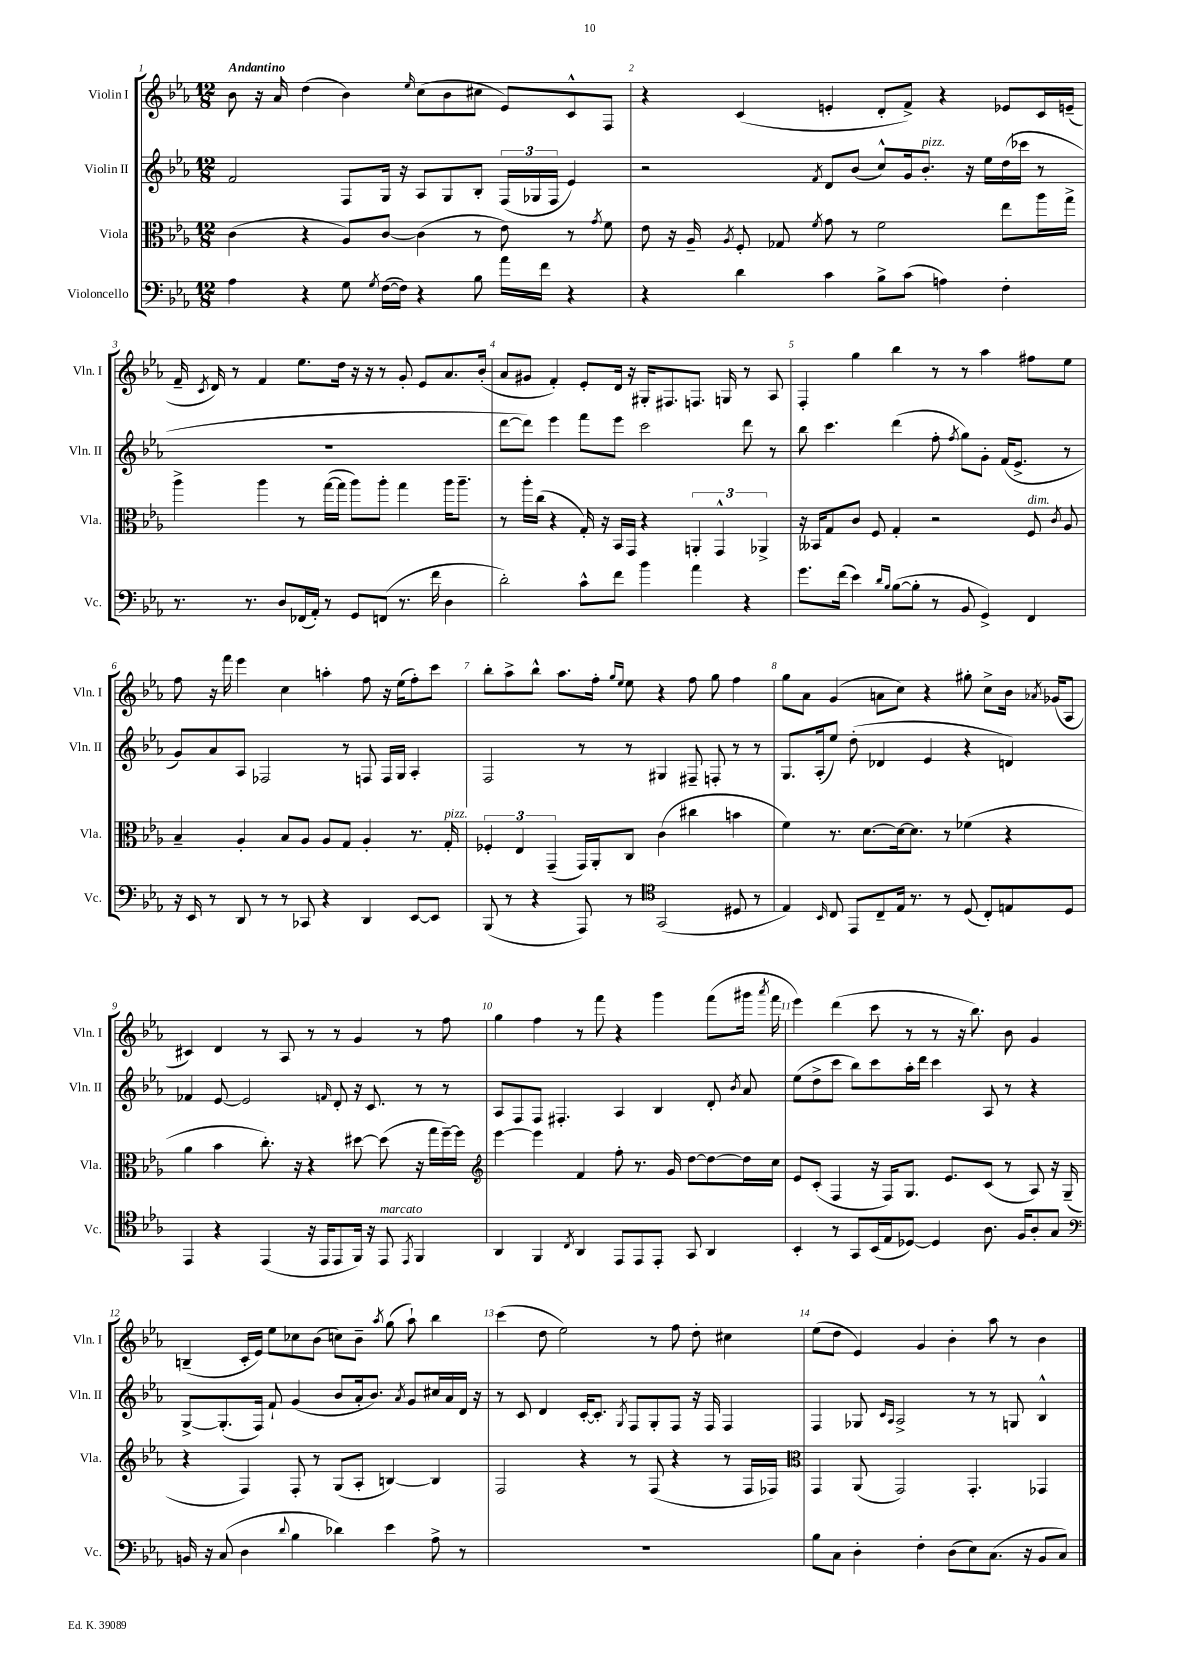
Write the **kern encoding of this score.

**kern	**kern	**kern	**kern
*staff4	*staff3	*staff2	*staff1
*clefF4	*clefC3	*clefG2	*clefG2
*k[b-e-a-]	*k[b-e-a-]	*k[b-e-a-]	*k[b-e-a-]
*M12/8	*M12/8	*M12/8	*M12/8
4A-\	(4c\	2f/	8b-\
.	.	.	16r
.	.	.	16a-/
4r	4r	.	(4dd\
8G\	8A-/L)	8F/L	4b-\)
8qG/	.	.	.
([16F\LL	[8c/J	16G/Jk	.
16F\]JJ)	.	16r	.
.	.	.	16qqee-/
4r	(4c\]	8A-/L	(8cc\L
.	.	8G/	8b-\
8B-\	8r	8B-'/J	8cc#\J
16a-\LL	8e-\)	(24F/LL	8e-/L)
.	.	24G-/	.
16f\JJ	.	.	.
.	.	24F/JJ	.
4r	8r	4e-/)	8c^^/
.	8qg/	.	.
.	8f\	.	8F/J
=	=	=	=
4r	8e-\	2r	4r
.	16r	.	.
.	16A-~/	.	.
.	8qA-/	.	.
4d\	8F'/	.	(4c/
.	8G-/	.	.
.	8qf/	8qf/	.
4c\	8g\	8d/L	4e'/
.	8r	(8b-/J	.
8B-^\L	2f\	8cc^^/L)	8d'/L
(8c\J	.	16g/k	8f^/J)
.	.	8.b-'/J	.
4A\)	.	.	4r
.	.	16r	.
.	.	16ee-\LL	.
4F'\	8ee-\L	(16dd\	8e-/L
.	.	16ccc-\JJ	.
.	16aa-\L	8r	16c/L
.	16gg^\JJ	.	(16e~/JJ
=	=	=	=
8.r	4aa-^\	1.r	16f~/
.	.	.	8qc/
.	.	.	16d/)
.	.	.	8r
8.r	.	.	.
.	4aa-\	.	4f/
8D/L	.	.	.
(16FF-/L	8r	.	8.ee-\L
16AA-'/JJ)	.	.	.
8r	([16gg\LL	.	.
.	16gg\]JJ	.	16dd\Jk
8GG/L	8aa-\L)	.	16r
.	.	.	16r
(8FF/J	8aa-'\J	.	8r
8.r	4gg\	.	8g'/
.	.	.	8e-/L
16f\	.	.	.
4D\	16aa-\LK	.	8.a-/
.	8.aa-~\J	.	.
.	.	.	(16b-'/Jk
=	=	=	=
2d'\)	8r	[8ddd\L	8a-/L
.	16aa-'\LL	8ddd\]J)	8g#/J
.	(16cc\JJ	.	.
.	4r	4eee-\	4f'/)
8c^^\L	16G'/)	8fff\L	8e-'/L
.	16r	.	.
8f\J	16BB-/LL	8eee-\J	16d/Jk
.	16GG/JJ	.	16r
4b-\	4r	2ccc\	16G#'/LK
.	.	.	8.F#/
4a-\	6AA'/	.	8.F/J
.	6GG^^/	.	.
.	.	.	16G/
4r	.	8ddd\	8r
.	6AA-^/	.	.
.	.	8r	8A-/
=	=	=	=
8.g\L	16r	8bb-\	4F'/
.	16BB--/LK	.	.
.	8G/	4.ccc\	.
(16f\Jk	.	.	.
4e-\)	8c/J	.	4gg\
.	8F/	.	.
16qqd/LL	.	.	.
16qqB-/JJ	.	.	.
([8B-\L	4G'/	(4ddd\	4bb-\
8B-'\]J	.	.	.
8r	2r	8ff'\	8r
.	.	8qff/	.
8BB-/	.	8gg\L)	8r
4GG^/)	.	8g'\J	4aa-\
.	.	(16f/LK	.
.	.	8.e-^/J	.
4FF/	8F/	.	8ff#\L
.	8qc/	.	.
.	8A-/	8r	8ee-\J
=	=	=	=
16r	4B-~/	8g/L)	8ff\
16EE-/	.	.	.
8r	.	8a-/	16r
.	.	.	16fff\
8DD/	4A-'/	8A-/J	4eee-\
8r	.	2F-/	.
8r	8B-/L	.	4cc\
8CC-/	8A-/J	.	.
4r	8A-/L	.	4aa'\
.	8G/J	8r	.
4DD/	4A-'/	8F/	8ff\
.	.	16F/LL	16r
.	.	16G/JJ	(16ee-\LK
[8EE-/L	8.r	4A-'/	8ff'\)
8EE-/]J	.	.	8ccc\J
.	16G'/	.	.
=	=	=	=
(8BBB-/	6F-'/	2F/	8bb-'\L
8r	.	.	8aa-^\
.	6E-/	.	.
4r	.	.	8bb-^^\J
.	(6GG~/	.	.
.	.	.	8.aa-\L
8AAA-/)	16GG/LL)	8r	.
.	16AA-'/J	.	16ff'\Jk
.	.	.	16qqgg/LL
.	.	.	16qqee-/JJ
8r	8C/J	8r	8ee-\
*clefC4	*	*	*
(2GG/	(4c\	4G#/	4r
.	4cc#\	8F#~/	8ff\
.	.	8F'/	8gg\
8D#/	4b\	8r	4ff\
8r	.	8r	.
=	=	=	=
4E-/)	4f\)	8.G/L	8gg\L
.	.	.	8a-\J
.	.	(16A-'/k	.
16qqBB-/	.	.	.
8C/	8.r	8ee-/J)	(4g/
8EE-/L	.	(8dd'\	.
.	[8.d\L	.	.
8C~/	.	4d-/	8a\L
16E-/Jk	16d\_k	.	8cc\J)
8.r	8.d\]J	.	.
.	.	4e-/	4r
8r	8r	.	.
(8D/	(4f-\	4r	8gg#'\
8C'/L)	.	.	8cc^\L
8E/	4r	4d/)	16b-\Jk
.	.	.	8qa-/
.	.	.	(16g-/LK
8D/J	.	.	8A-/J
=	=	=	=
4EE-/	4a-\	4f-/	4c#/)
4r	4b-\	[8e-/	4d/
.	.	2e-/]	.
(4EE-/	8.cc'\)	.	8r
.	.	.	8A-/
.	16r	.	.
16r	4r	.	8r
16EE-/LK	.	.	.
.	.	16qqf/	.
8EE-/	.	8d'/	8r
16FF/Jk)	[8dd#\	16r	4g/
16r	.	8.c/	.
8EE-/	(8dd#\]	.	.
8qEE-/	.	.	.
4FF/	16r	8r	8r
.	16gg\LL	.	.
.	[16ff~\)	8r	8ff\
.	16ff\]JJ	.	.
=	=	=	=
*	*clefG2	*	*
4AA-/	[4eee-\	8A-/L	4gg\
.	.	8F/	.
4FF/	4eee-\]	8F/J	4ff\
.	.	4.F#'/	.
8qC/	.	.	.
4AA-/	4f/	.	8r
.	.	.	8fff\
8EE-/L	8ff'\	4A-/	4r
8EE-/	8.r	.	.
8EE-'/J	.	4B-/	4ggg\
.	16g/	.	.
8GG/	[8dd\L	.	.
4AA-/	8dd\_	8d'/	(8fff\L
.	.	8qb-/	.
.	16dd\]L	8a-/	16ggg#\Jk
.	.	.	8qaaa-/
.	16cc\JJ	.	16fff\
=	=	=	=
4BB-'/	8e-/L	(8ee-\L	4eee-\)
.	(8c'/J	8dd^\	.
8r	4F/	8ccc\J	(4ddd\
8GG/L	.	8bb-\L)	.
(16BB-/L	16r	8ccc\	8ccc\
16E-/J	16F/LK)	.	.
[8D-/J)	8.G/J	16aa-'\L	8r
.	.	16ddd\JJ	.
4D-/]	.	4ccc\	8r
.	8.e-/L	.	.
.	.	.	16r
.	.	.	8.bb-\)
8.A-\	(8c/J	8A-/	.
.	8r	8r	8b-\
16F/LK	.	.	.
8A-'/	8A-/)	4r	4g/
8G/J	16r	.	.
.	(16G~/	.	.
=	=	=	=
*clefF4	*	*	*
16BB/	4r	[8G^/L	(4B~/
16r	.	.	.
(8C/	.	(8.G'/]	.
4D\	4F/)	.	16c'/LL
.	.	16F/Jk)	16e-/JJ)
.	.	8f`/	8ee-\L
8qqd/	.	.	.
4B-\	8F'/	(4g/	8cc-\
.	8r	.	(8b-\J
4d-\)	(8G/L	8b-/L	8cc\L)
.	8A-'/J	16a-'/k	8b-~\J
.	.	8.b-/J)	.
.	.	.	8qaa-/
4e-\	[4B/)	.	(8gg\
.	.	8qa-/	.
.	.	8g/L	8aa-`\)
8A-^\	4B/]	16cc#/L	4bb-\
.	.	16a-/	.
8r	.	16d/JJ	.
.	.	16r	.
=	=	=	=
1.r	2F/	8r	(4ccc\
.	.	8c/	.
.	.	4d/	8dd\
.	.	.	2ee-\)
.	4r	[16c'/LK	.
.	.	8.c'/]J	.
.	.	8qG/	.
.	8r	8F/L	.
.	(8F/	8G'/	8r
.	4r	8F/J	8ff\
.	.	16r	8dd'\
.	.	16F/	.
.	8r	4F/	4cc#\
.	16F/LL	.	.
.	16F-/JJ)	.	.
=	=	=	=
*	*clefC3	*	*
8B-\L	4GG/	4F/	(8ee-\L
8C\J	.	.	8dd\J
4D'\	(8AA-/	8G-/	4e-/)
.	.	16qqc/LL	.
.	.	16qqA-/JJ	.
.	2GG/)	2A-^/	.
4F'\	.	.	4g/
(8D\L	.	.	4b-'\
8E-\)	4.GG'/	8r	.
(8.C\J	.	8r	8aa-\
.	.	8G/	8r
16r	.	.	.
8BB-/L	4GG-/	4B-^^/	4b-\
8C/J)	.	.	.
==	==	==	==
*-	*-	*-	*-
